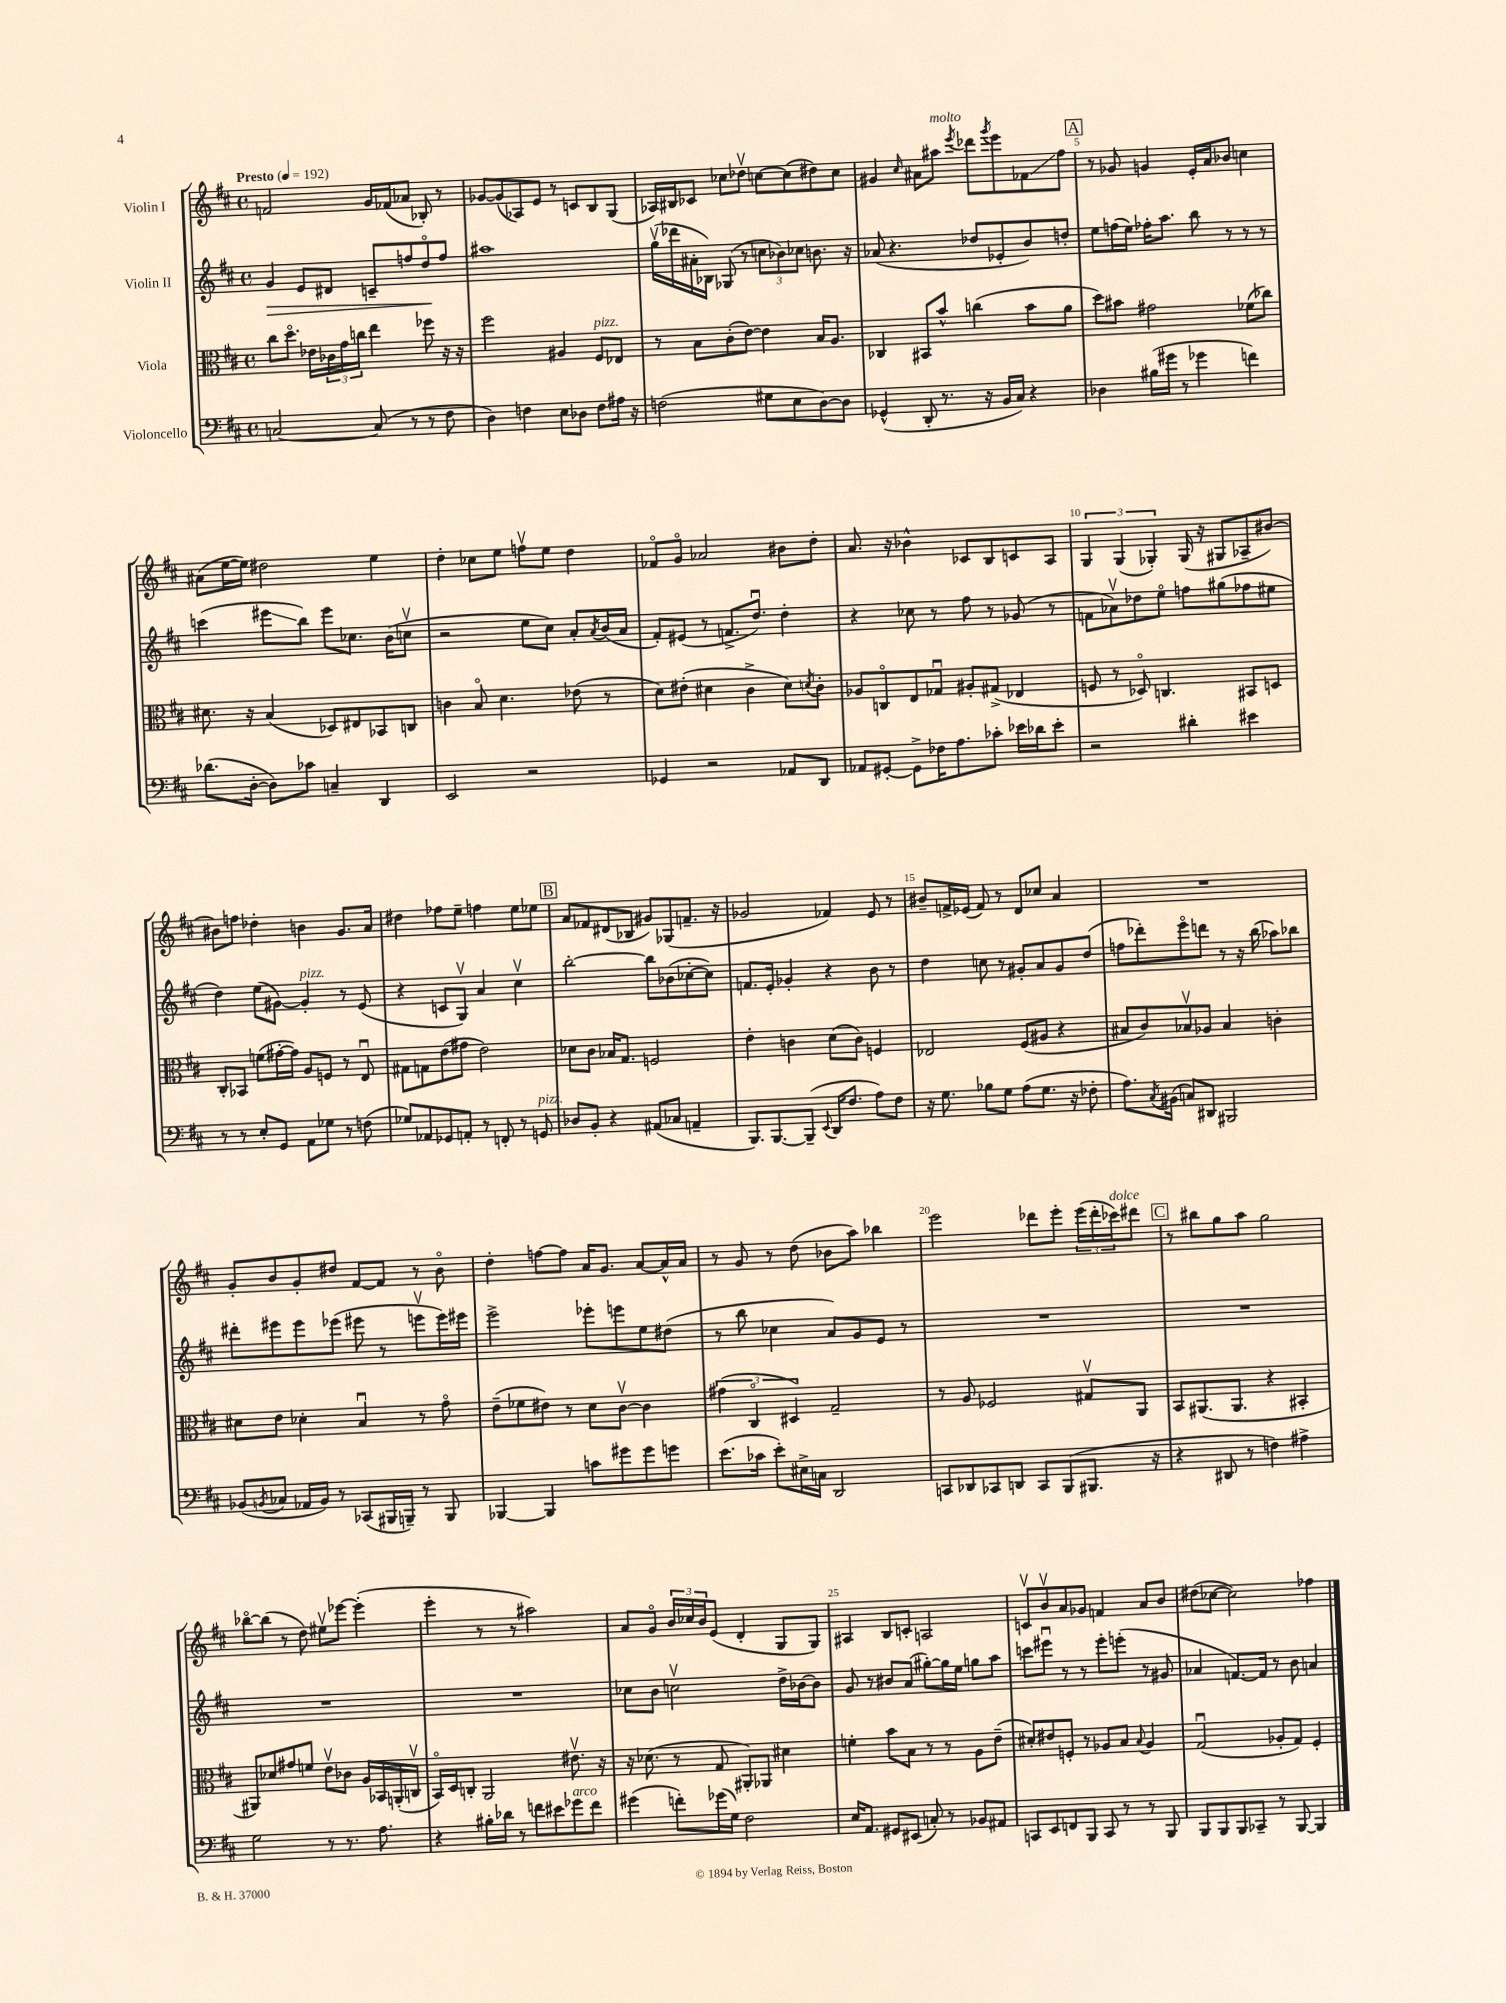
<<
\new StaffGroup <<
\new Staff = "s0" \with { instrumentName = "Violin I" } {
    \clef treble \key d \major \defaultTimeSignature \time 4/4 \tempo "Presto" 4 = 192
    f'2 g'16 fes'16( aes'8 bes8-.) r8 |
    ges'8~ ges'8( aes8) e'8 r8 c'8 b8 g8( |
    aes16) bis16 ces'8 ces''8 des''8\upbow c''8~ c''8( dis''8) c''8 |
    gis'4 \grace { cis''16 } ais'8 ais''8^\markup { \italic "molto" } \acciaccatura { e'''8 } des'''8 \acciaccatura { g'''8 } e'''8 fes'8\glissando fis''8 |
    \mark \markup { \box "A" } r8 ges'8 g'4 e'16-. a'16 bes'8 c''4 |
    ais'8( e''16~ e''16) dis''2 e''4 |
    d''4-. ces''8 e''8 f''8\upbow e''8 d''4 |
    fes'8\flageolet g'8\flageolet aes'2 bis'8 d''8-. |
    a'8. r16 bes'4-^ ces'8 b8 c'8 a8 |
    \tuplet 3/2 { g4 g4( ges4-.) } ges16( r16 gis8 aes8-- bis'8~) |
    bis'8 f''8 des''4-. b'4 g'8. a'16 |
    dis''4 fes''8 e''8-- f''4 e''8 ees''8 |
    \mark \markup { \box "B" } a'8 fes'8 dis'8( bes8 gis'8) ges8( f'8.-- r16 |
    ges'2 fes'4) e'8 r8 |
    bis'8-- f'16-> ees'16( f'8) r8 d'8 ces''8 a'4 |
    R1 |
    g'8-. b'8 g'8-. dis''8 fis'8~ fis'8 r8 b'8\flageolet |
    d''4-. f''8~ f''8 a'16 g'8. a'8~ a'16-^ a'16 |
    r8 g'8 r8 d''8( bes'8 a''8) bes''4 |
    e'''2 des'''8 e'''8-. \tuplet 3/2 { e'''16( des'''16-. ces'''16^\markup { \italic "dolce" }) } dis'''8 |
    \mark \markup { \box "C" } r8 bis''8 g''8 a''8 g''2 |
    bes''8~\flageolet bes''8( r8 d''8) eis''8\upbow ees'''8~ ees'''4-.( |
    e'''4-. r8 r8 ais''2) |
    a'8 g'8\flageolet \tuplet 3/2 { b'16 ces''16 b'16 } e'8( d'4-. g8 g8) |
    ais4 b8 c'8-. a2 |
    c'8\upbow b'8\upbow a'8 ges'8 f'4 a'8 b'8 |
    dis''8( ces''8~ ces''2) fes''4 \bar "|." |
}
\new Staff = "s1" \with { instrumentName = "Violin II" } {
    \clef treble \key d \major \defaultTimeSignature \time 4/4
    g'4\> e'8 dis'8 c'8-- f''8 d''8\flageolet\! f''8 |
    ais''1 |
    g''16\upbow( des'''16 ais'16-. bes16) ges8( r8 \tuplet 3/2 { c''8 bes'8) ces''8 } b'8. r16 |
    aes'8( r4. des''8 ees'8-. b'8) d''8-. |
    \mark \markup { \box "A" } e''8 f''16( e''16) fes''16-. a''8. b''8 r8 r8 r8 |
    c'''4( eis'''8\glissando b''8) eis'''8 ces''8. b'16( c''8\upbow |
    r2 e''8 cis''8) a'8-. \acciaccatura { a'8 } b'16( a'16 |
    fis'8-.) eis'8( r8 f'8.-> d''8.\downbow) d''4-. |
    r4 ces''8 r8 fis''8 r8 ges'8( r8 |
    f'8 aes'8\upbow) des''8 e''8\flageolet f''8 gis''8( fes''8 eis''8 |
    d''4) e''8( gis'8~) gis'4-.^\markup { \italic "pizz." } r8 e'8( |
    r4 c'8 g8\upbow) a'4 cis''4\upbow |
    \mark \markup { \box "B" } b''2~-. b''8 bes'8( ces''8~-. ces''8) |
    f'8. e'16-. ges'4-. r4 b'8 r8 |
    d''4 c''8 r8 gis'8-. a'8 gis'8 d''8( |
    f''8 des'''8-.) e'''8\flageolet d'''8 r8 r16 b''16( aes''8) bes''8 |
    dis'''8-. eis'''8 eis'''8 ees'''8( eis'''8 r8 e'''8\upbow e'''16) eis'''16 |
    e'''2-> ees'''8-. e'''8 e''8 dis''8( |
    r8 b''8 ces''4 a'8) g'8 e'8 r8 |
    R1 |
    \mark \markup { \box "C" } R1 |
    R1 |
    R1 |
    ces''8 b'8 c''2\upbow d''16-> bes'16~ bes'8 |
    g'8 r8 bis'8 a'8( gis''8~-.) gis''16 e''16 g''8 a''8 |
    c'''8 eis'''8\downbow r8 r8 eis'''8-. e'''8-.( r8 gis'8 |
    aes'4 f'8.~) f'16 r8 b'8 a'4 \bar "|." |
}
\new Staff = "s2" \with { instrumentName = "Viola" } {
    \clef alto \key d \major \defaultTimeSignature \time 4/4
    cis''8 d''8.\flageolet ees'16 \tuplet 3/2 { ces'16 g'16 c''16 } e''4 fes''8 r16 r16 |
    fis''2 ais4 fis8^\markup { \italic "pizz." } ees8 |
    r8 b8 cis'8-.( e'8~) e'4 b16 a8. |
    ces4 bis,8 b'8-^ c''4( b'8 a'8 |
    \mark \markup { \box "A" } d''8) bis'8 gis'2 fes'8( ces''8) |
    dis'8. r16 b4( des8) eis8 bes,8 c8 |
    c'4 b8\flageolet d'4. ees'8( r8 |
    d'8) eis'8-.( dis'4 cis'4-> dis'8) \acciaccatura { d'8 } cis'8-. |
    aes8 c8\flageolet e8 ges8\downbow ais8-. gis8->( ees4 |
    f8 r8 des8\flageolet) c4. bis,8 d8 |
    cis8-. bes,8 f'8( gis'16~-. gis'16) a8 f8 r8 e8\downbow |
    gis8 g8 e'8( gis'8 e'2) |
    \mark \markup { \box "B" } des'8 cis'8 bes16 g8. f2 |
    e'4-. c'4 d'8( c'8) f4 |
    ees2 fis8( ais8 r4 |
    bis8 cis'8) bes8\upbow aes8 bes4 c'4-. |
    dis'8 e'8 des'4-. b4\downbow r8 g'8\flageolet |
    e'8--( fes'8 eis'8) r8 d'8 cis'8~\upbow cis'4 |
    \tuplet 3/2 { gis'4( cis4\flageolet dis4) } g2-- |
    r8 a8 fes2 gis8\upbow a,8 |
    \mark \markup { \box "C" } b,8 ais,8.( ais,8. r4 bis,4-. |
    ais,8) des'8 gis'8 f'8 e'8\upbow ces'8 a16 bes,16 a,16-.( c16\upbow |
    b,16\flageolet) d16 c8-. a,2 eis'8.\upbow r16 |
    r16 des'8.( r8 g8 ais,8-.) aes,8 dis'4 |
    f'4-. b'8 b8 r8 r8 a8 e'8--( |
    dis'8-.) eis'8 f8-. r8 aes8 b8 \appoggiatura { b8 } aes4 |
    g2\downbow( aes8-. g8) fis4-. \bar "|." |
}
\new Staff = "s3" \with { instrumentName = "Violoncello" } {
    \clef bass \key d \major \defaultTimeSignature \time 4/4
    c2~ c8( r8 r8 fis8 |
    d4) f4 e8 des8 f8 ais16 r16 |
    f2( gis8 e8 d8~) d8 |
    ges,4-^( d,8-. r8. r16 b,16 cis16) r4 |
    \mark \markup { \box "A" } des4 bis16( gis'16 r8 ges'4 f'4) |
    des'8.( d16~-. d8) ces'8 c4-- d,4 |
    e,2 r2 |
    ges,4 r2 aes,8 d,8 |
    aes,8 gis,8~-. gis,8-> fes16 a8. ces'8-. ees'16 des'16 ees'8-. |
    r2 dis'4-. eis'4 |
    r8 r8 e8-. g,8 a,8 ges8 r8 f8( |
    ges8) aes,8 ges,8 a,8-. r8 f,8-. r8 g,8^\markup { \italic "pizz." } |
    \mark \markup { \box "B" } des8 b,8-. r4 ais,8( ces8 a,4-- |
    b,,8.) b,,8.~ b,,8--( \appoggiatura { e,8 } d,16 fis8. a8) fis8 |
    r16 g8. bes8 g8 a8( g8. r16 fes8-. |
    a8.) \acciaccatura { cis8 } bis,16( c8) dis,8 bis,,2 |
    bes,8( \acciaccatura { b,8 } ces8 aes,16 b,16) r8 ces,8( bis,,16 b,,16--) r8 b,,8 |
    bes,,4~ bes,,4 c'8 gis'8 gis'8 g'8 |
    e'8.( ces'16 e'8-.) eis16-> c16 d,2 |
    c,8 des,8 ces,8 d,8 ces,8 b,,8( bis,,8. r16 |
    \mark \markup { \box "C" } r4 dis,8 r8 f4) ais4-> |
    g2 r8 r8. a8. |
    r4 bis16-. des'16 r8 f'8 eis'8 ges'8^\markup { \italic "arco" } f'8 |
    gis'4( f'8-.) ges'16( g16) fis2 |
    e16 a,8. gis,8 eis,8( c8-.) r8 bes,8 ais,8 |
    c,8 e,8 f,8 b,,8 c,8 r8 r8 b,,8 |
    b,,8 b,,8 b,,8 ces,8-- r8 b,,8~ b,,4 \bar "|." |
}
>>
>>
\layout { \context { \Score \override BarNumber.break-visibility = ##(#f #t #t) barNumberVisibility = #(every-nth-bar-number-visible 5) } }
